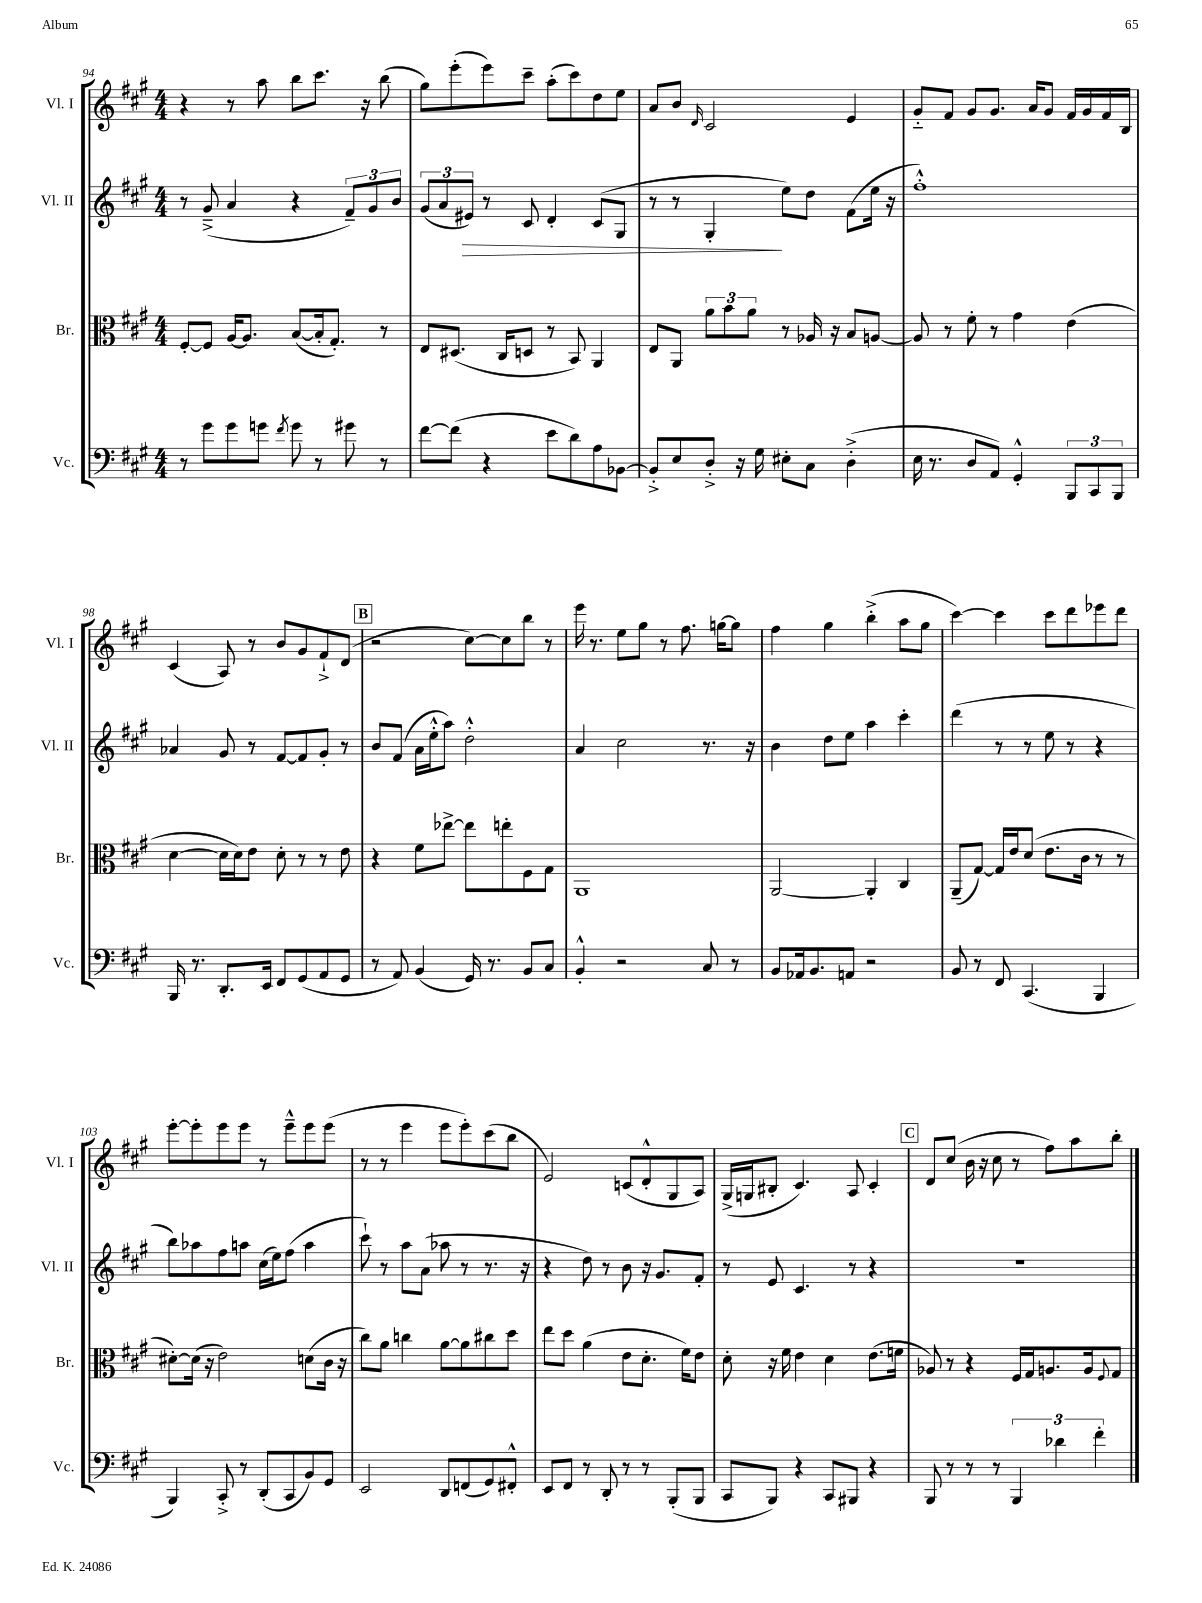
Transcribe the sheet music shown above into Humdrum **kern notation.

**kern	**kern	**kern	**dynam	**kern
*part4	*part3	*part2	*part2	*part1
*staff4	*staff3	*staff2	*staff2	*staff1
*I"Vc.	*I"Br.	*I"Vl. II	*	*I"Vl. I
*I'Vc.	*I'Br.	*I'Vl. II	*	*I'Vl. I
*clefF4	*clefC3	*clefG2	*	*clefG2
*k[f#c#g#]	*k[f#c#g#]	*k[f#c#g#]	*	*k[f#c#g#]
*M4/4	*M4/4	*M4/4	*	*M4/4
=94	=94	=94	=94	=94
8r	[8F#'/L	8r	.	4r
8g#\L	8F#/J]	(8g#~^/	.	.
8g#\	[16A/KL	4a/	.	8r
.	8.A/J]	.	.	.
8gn\J	.	.	.	8aa\
8qf#/	.	.	.	.
8g\	([8B/L	4r	.	8bb\L
8r	16B'/k]	.	.	8.ccc#\J
.	8.G#'/J)	.	.	.
8g#X\	.	12f#~/L)	.	.
.	.	.	.	16r
.	.	12g#/	.	.
8r	8r	.	.	(8bb\
.	.	12b/J	.	.
=95	=95	=95	=95	=95
[8f#\L	8E/L	(12g#/L	.	8gg#\L)
.	.	12a/	.	.
(8f#\J]	(8.D#X/J	.	.	(8eee'\
!	!	!	!LO:HP:b	!
.	.	12e#X/J)	>	.
4r	.	8r	.	8eee\)
.	16C#/KL	.	.	.
.	8Dn/J	8c#/	.	8ccc#~\J
8e\L	8r	4d'/	.	(8aa'\L
8d\)	8BB/)	.	.	8ccc#\)
8A\	4AA/	(8c#/L	.	8dd\
[8BB-X\J	.	8G#/J	.	8ee\J
=96	=96	=96	=96	=96
8BB-'^/L]	8E/L	8r	.	8a/L
8E/	8AA/J	8r	.	8b/J
.	.	.	.	16qqd/
8D'^/J	12a\L	4G#'/	.	2c#/
.	12b\	.	.	.
16r	.	.	.	.
.	12a\J	.	.	.
16G#\	.	.	.	.
8E#X'\L	8r	8ee\L)	]	.
8C#\J	16A-X/	8dd\J	.	.
.	16r	.	.	.
(4D'^\	8B/L	(8f#\L	.	4e/
.	[8An/J	16ee\Jk	.	.
.	.	16r	.	.
=97	=97	=97	=97	=97
16E\	8A/]	1ff#'^^)	.	8g#/L
8.r	.	.	.	.
.	8r	.	.	8f#/J
8D/L	8f#'\	.	.	8g#/L
8AA/J)	8r	.	.	8.g#/J
4GG#'^^/	4g#\	.	.	.
.	.	.	.	16a/KL
.	.	.	.	8g#/J
12BBB/L	(4e\	.	.	16f#/LL
.	.	.	.	16g#/
12CC#/	.	.	.	.
.	.	.	.	16f#/
12BBB/J	.	.	.	.
.	.	.	.	16B/JJ
!!LO:LB:g=z
=98	=98	=98	=98	=98
16BBB/	[4d\	4a-X/	.	(4c#/
8.r	.	.	.	.
8.DD'/L	16d\LL]	8g#/	.	8A/)
.	16d\J)	.	.	.
.	8e\J	8r	.	8r
16EE/Jk	.	.	.	.
8FF#/L	8d'\	[8f#/L	.	8b/L
(8GG#/	8r	8f#/]	.	8g#/
8AA/	8r	8g#'/J	.	8f#`^/
8GG#/J	8e\	8r	.	(8d/J
!!LO:REH:place=s1:t=B
=99	=99	=99	=99	=99
8r	4r	8b/L	.	2r
8AA/)	.	(8f#/J	.	.
(4BB/	8f#\L	16a\LL	.	.
.	.	16ee'^^\J	.	.
.	[8ee-X^\J	8aa\J)	.	.
16GG#/)	8ee-\L]	2dd'^^\	.	[8cc#\L)
8.r	.	.	.	.
.	8een'\	.	.	8cc#\]
8BB/L	8F#\	.	.	8bb\J
8C#/J	8G#\J	.	.	8r
=100	=100	=100	=100	=100
4BB'^^/	1AA	4a/	.	16eee\
.	.	.	.	8.r
2r	.	2cc#\	.	8ee\L
.	.	.	.	8gg#\J
.	.	.	.	8r
.	.	.	.	8.ff#\
8C#/	.	8.r	.	.
.	.	.	.	[16ggn\KL
8r	.	.	.	8gg\J]
.	.	16r	.	.
=101	=101	=101	=101	=101
8BB/L	[2AA/	4b\	.	4ff#\
16AA-X/k	.	.	.	.
8.BB/	.	.	.	.
.	.	8dd\L	.	4gg#\
8AAn/J	.	8ee\J	.	.
2r	4AA'/]	4aa\	.	(4bb'^\
.	4C#/	4ccc#'\	.	8aa\L
.	.	.	.	8gg#\J
=102	=102	=102	=102	=102
8BB/	(8AA~/L	(4ddd\	.	[4ccc#\)
8r	[8G#/J)	.	.	.
8FF#/	16G#/LL]	8r	.	4ccc#\]
.	16e/J	.	.	.
(4.CC#/	(8d/J	8r	.	.
.	8.e\L	8ee\	.	8ccc#\L
.	.	8r	.	8ddd\
.	16c#\Jk	.	.	.
4BBB/	8r	4r	.	8eee-X\
.	8r	.	.	8ddd\J
!!LO:LB:g=z
=103	=103	=103	=103	=103
4BBB/)	[8d#X'\L)	8bb\L)	.	[8eee'\L
.	(16d#\Jk]	8aa-X\	.	8eee'\]
.	16r	.	.	.
8CC#'^/	2e\)	8ff#\	.	8eee\
8r	.	8aan\J	.	8eee\J
(8DD'/L	.	(16cc#\LL	.	8r
.	.	16ee\J)	.	.
8CC#/	.	(8ff#\J	.	8eee~^^\L
8BB/)	(8dn\L	4aa\	.	8eee\
8GG#/J	16c#\Jk	.	.	(8eee\J
.	16r	.	.	.
=104	=104	=104	=104	=104
2EE/	8cc#\L)	8ccc#`\)	.	8r
.	8a\J	8r	.	8r
.	4ccn\	8aa\L	.	4eee\
.	.	(8a\J	.	.
8DD/L	[8a\L	8aa-X\	.	8eee\L
(8FFn/	8a\]	8r	.	8eee'\)
8GG#/)	8cc#X\	8.r	.	(8ccc#\
8FF#X'^^/J	8dd\J	.	.	8bb\J
.	.	16r	.	.
=105	=105	=105	=105	=105
8EE/L	8ee\L	4r	.	2e/)
8FF#/J	8dd\J	.	.	.
8r	(4a\	8dd\)	.	.
8DD'/	.	8r	.	.
8r	8e\L	8b\	.	(8cn/L
8r	8.d'\J	16r	.	8d'^^/
.	.	8.g#/L	.	.
(8BBB'/L	.	.	.	8G#/
.	16f#\KL)	.	.	.
8BBB/J	8e\J	8f#'/J	.	8A/J)
=106	=106	=106	=106	=106
8CC#/L	8d'\	8r	.	(16G#^/LL
.	.	.	.	16Gn/J
8BBB/J)	16r	8e/	.	8B#X'/J
.	16f#\	.	.	.
4r	4e\	4.c#/	.	4.c#/)
8CC#/L	4d\	.	.	.
8BBB#X/J	.	8r	.	8A/
4r	(8.e\L	4r	.	4c#'/
.	16fn\Jk	.	.	.
!!LO:REH:place=s1:t=C
=107	=107	=107	=107	=107
8BBB/	8A-X/)	1r	.	8d/L
8r	8r	.	.	(8cc#/J
8r	4r	.	.	16b\
.	.	.	.	16r
8r	.	.	.	8cc#\
6BBB/	16F#/LL	.	.	8r
.	16G#/J	.	.	.
.	8.An/	.	.	8ff#\L)
6d-X\	.	.	.	.
.	.	.	.	8aa\
.	16A/k	.	.	.
6f#'\	.	.	.	.
.	8qqF#/	.	.	.
.	8G#/J	.	.	8bb'\J
==	==	==	==	==
*-	*-	*-	*-	*-
